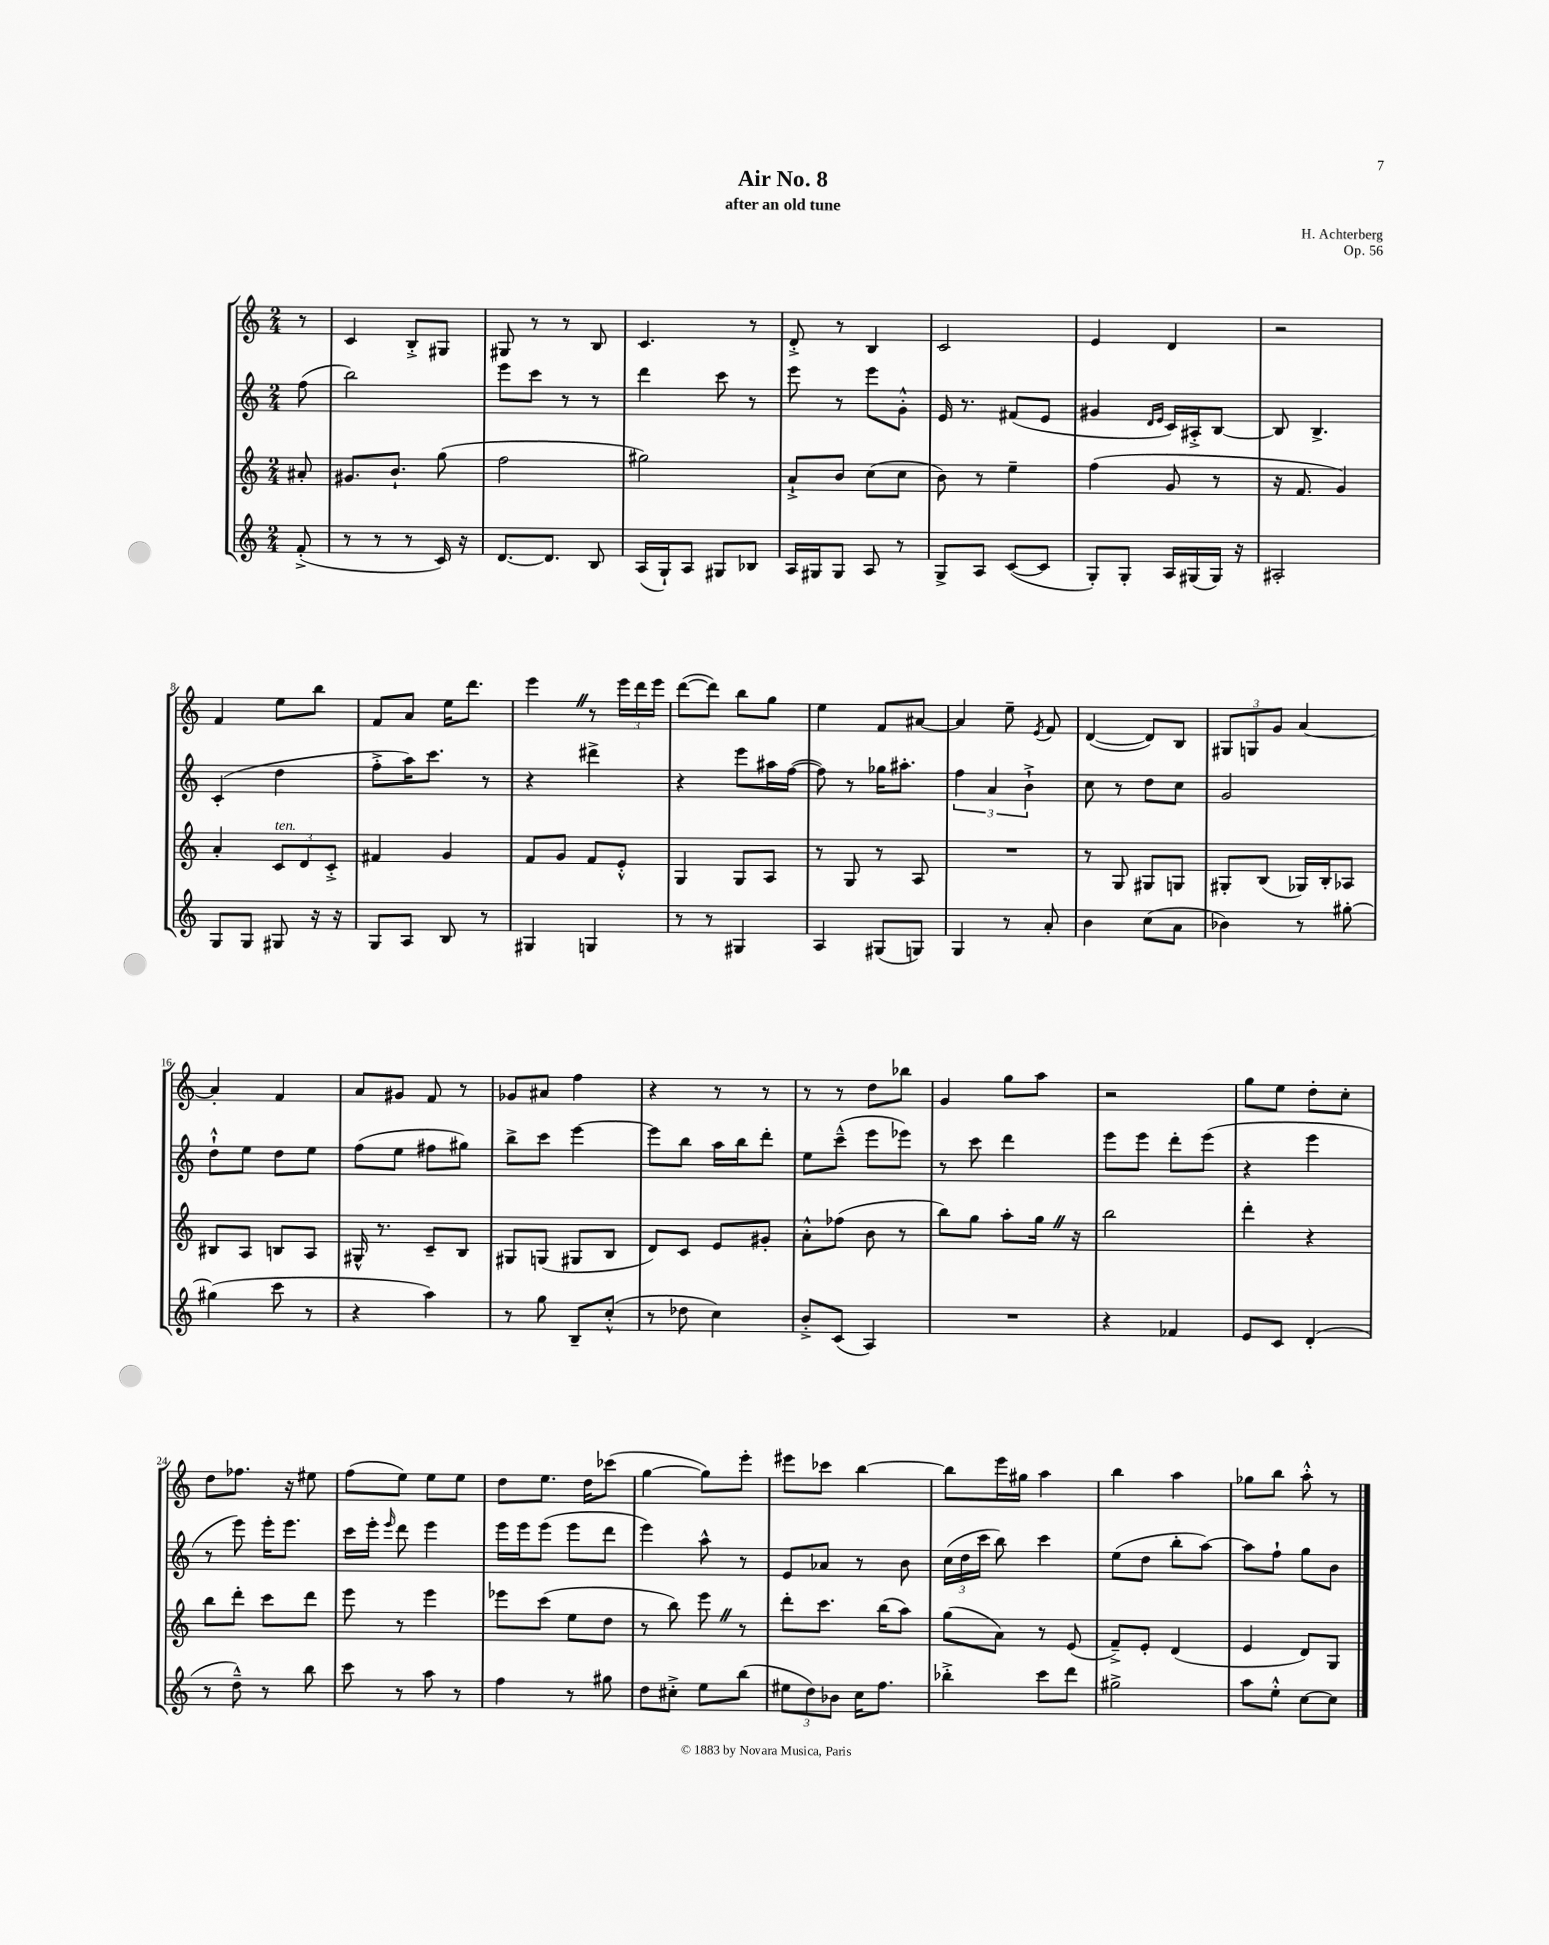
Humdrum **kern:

**kern	**kern	**kern	**kern
*staff4	*staff3	*staff2	*staff1
*clefG2	*clefG2	*clefG2	*clefG2
*k[]	*k[]	*k[]	*k[]
*M2/4	*M2/4	*M2/4	*M2/4
(8f'^	8a#'	(8ff	8r
=	=	=	=
8r	8.g#	2bb)	4c
8r	.	.	.
.	8.b`	.	.
8r	.	.	8B'^
16c)	(8gg	.	8G#
16r	.	.	.
=	=	=	=
[8.d	2ff	8eee	8G#
.	.	8ccc	8r
8.d]	.	.	.
.	.	8r	8r
8B	.	8r	8B
=	=	=	=
(16A	2gg#)	4ddd	4.c
16G`)	.	.	.
8A	.	.	.
8G#	.	8ccc	.
8B-	.	8r	8r
=	=	=	=
16A	8a`^	8eee	8d'^
16G#	.	.	.
8G#	8b	8r	8r
8A	(8cc	8eee	4B
8r	8cc	8g'^^	.
=	=	=	=
8G^	8b)	16e	2c
.	.	8.r	.
8A	8r	.	.
([8c	4ee~	(8f#	.
8c]	.	8e	.
=	=	=	=
8G')	(4ff	4g#	4e
8G'	.	.	.
.	.	16qqd	.
.	.	16qqe	.
16A	8g	16c)	4d
(16G#	.	16A#'^	.
16G#)	8r	[8B	.
16r	.	.	.
=	=	=	=
2A#'	16r	8B]	2r
.	8.f	.	.
.	.	4.B^	.
.	4g)	.	.
=	=	=	=
8G	4a'	(4c'	4f
8G	.	.	.
8G#	12c	4dd	8ee
.	12d	.	.
16r	.	.	8bb
.	12c'^	.	.
16r	.	.	.
=	=	=	=
8G	4f#	8ff'^	8f
8A	.	16aa)	8a
.	.	8.ccc	.
8B	4g	.	16ee
.	.	.	8.ddd
8r	.	8r	.
=	=	=	=
4G#	8f	4r	4eee
.	8g	.	.
4G	8f	4ddd#^	8r
.	8e'^^	.	24eee
.	.	.	24ddd
.	.	.	24eee
=	=	=	=
8r	4G	4r	([8ddd
8r	.	.	8ddd])
4G#	8G	8eee	8bb
.	8A	16aa#	8gg
.	.	([16ff	.
=	=	=	=
4A	8r	8ff])	4ee
.	8G	8r	.
(8G#	8r	16gg-	8f
.	.	8.aa#'	.
8G)	8A	.	[8a#
=	=	=	=
4G	2r	6ff	4a#]
.	.	6a	.
8r	.	.	8ee~
.	.	6b`^	.
.	.	.	8qe
8a'	.	.	8f
=	=	=	=
4b	8r	8cc	([4d
.	8G	8r	.
(8cc	8G#	8dd	8d])
8a	8G	8cc	8B
=	=	=	=
4b-)	8G#'	2g	12G#
.	.	.	12G
.	(8B	.	.
.	.	.	12g
8r	16G-)	.	[4a
.	16B'	.	.
[8gg#'	8A-	.	.
=	=	=	=
(4gg#]	8B#	8dd`^^	4a']
.	8A	8ee	.
8ccc	8B	8dd	4f
8r	8A	8ee	.
=	=	=	=
4r	16G#^^	(8ff	8a
.	8.r	.	.
.	.	8ee	8g#
4aa)	8c~	8ff#	8f
.	8B	8gg#)	8r
=	=	=	=
8r	8G#	8bb^	8g-
8gg	(8G	8ccc	8a#
8B~	8G#	[4eee	4ff
(8cc'^^	8B	.	.
=	=	=	=
8r	8d)	8eee]	4r
8dd-	8c	8bb	.
4cc)	8e	16aa	8r
.	.	16bb	.
.	8g#'	8ddd'	8r
=	=	=	=
8b'^	8a'^^	8ee	8r
(8c	(8ff-	(8ccc~^^	8r
4A)	8b	8eee	8dd
.	8r	8eee-)	8bb-
=	=	=	=
2r	8bb)	8r	4g
.	8gg	8ccc	.
.	8aa'	4ddd	8gg
.	16gg	.	8aa
.	16r	.	.
=	=	=	=
4r	2bb	8eee	2r
.	.	8eee	.
4f-	.	8ddd'	.
.	.	(8eee	.
=	=	=	=
8e	4ddd'	4r	8gg
8c	.	.	8ee
(4d'	4r	4eee	8dd'
.	.	.	8cc'
=	=	=	=
8r	8bb	8r	8dd
8dd~^^)	8ddd'	8eee)	8.ff-
8r	8ccc	16eee'	.
.	.	8.eee	16r
8bb	8ddd	.	8ee#
=	=	=	=
8ccc	8eee	16ccc	(8ff
.	.	16eee'	.
.	.	16qqeee	.
8r	8r	8ddd	8ee)
8aa	4eee	4eee	8ee
8r	.	.	8ee
=	=	=	=
4ff	8eee-	16eee	8dd
.	.	16eee	.
.	(8ccc	(8eee	8.ee
8r	8ee	8eee	.
.	.	.	16dd
8gg#	8dd	8ddd	(8ccc-
=	=	=	=
8dd	8r	4eee)	[4gg
8cc#'^	8bb)	.	.
8ee	8eee	8aa^^	8gg])
(8bb	8r	8r	8eee'
=	=	=	=
12ee#	8ddd'	8e	8eee#
12dd)	.	.	.
.	8.ccc	8a-	8ccc-
12b-	.	.	.
16cc	.	8r	[4bb
8.ff	(16bb	.	.
.	8aa)	8b	.
=	=	=	=
4bb-'^	(8gg	(24cc	8bb]
.	.	24dd	.
.	.	24ccc	.
.	8a)	8bb)	16eee
.	.	.	16gg#
8ccc	8r	4ccc	4aa
8ddd	(8e	.	.
=	=	=	=
2gg#^	8f~^)	(8ee	4bb
.	8e'	8dd	.
.	(4d	8bb'	4aa
.	.	[8aa)	.
=	=	=	=
8aa	4e	8aa]	8gg-
8ee'^^	.	8ff`	8bb
[8cc	8d)	8gg	8aa'^^
8cc]	8G	8b	8r
==	==	==	==
*-	*-	*-	*-
